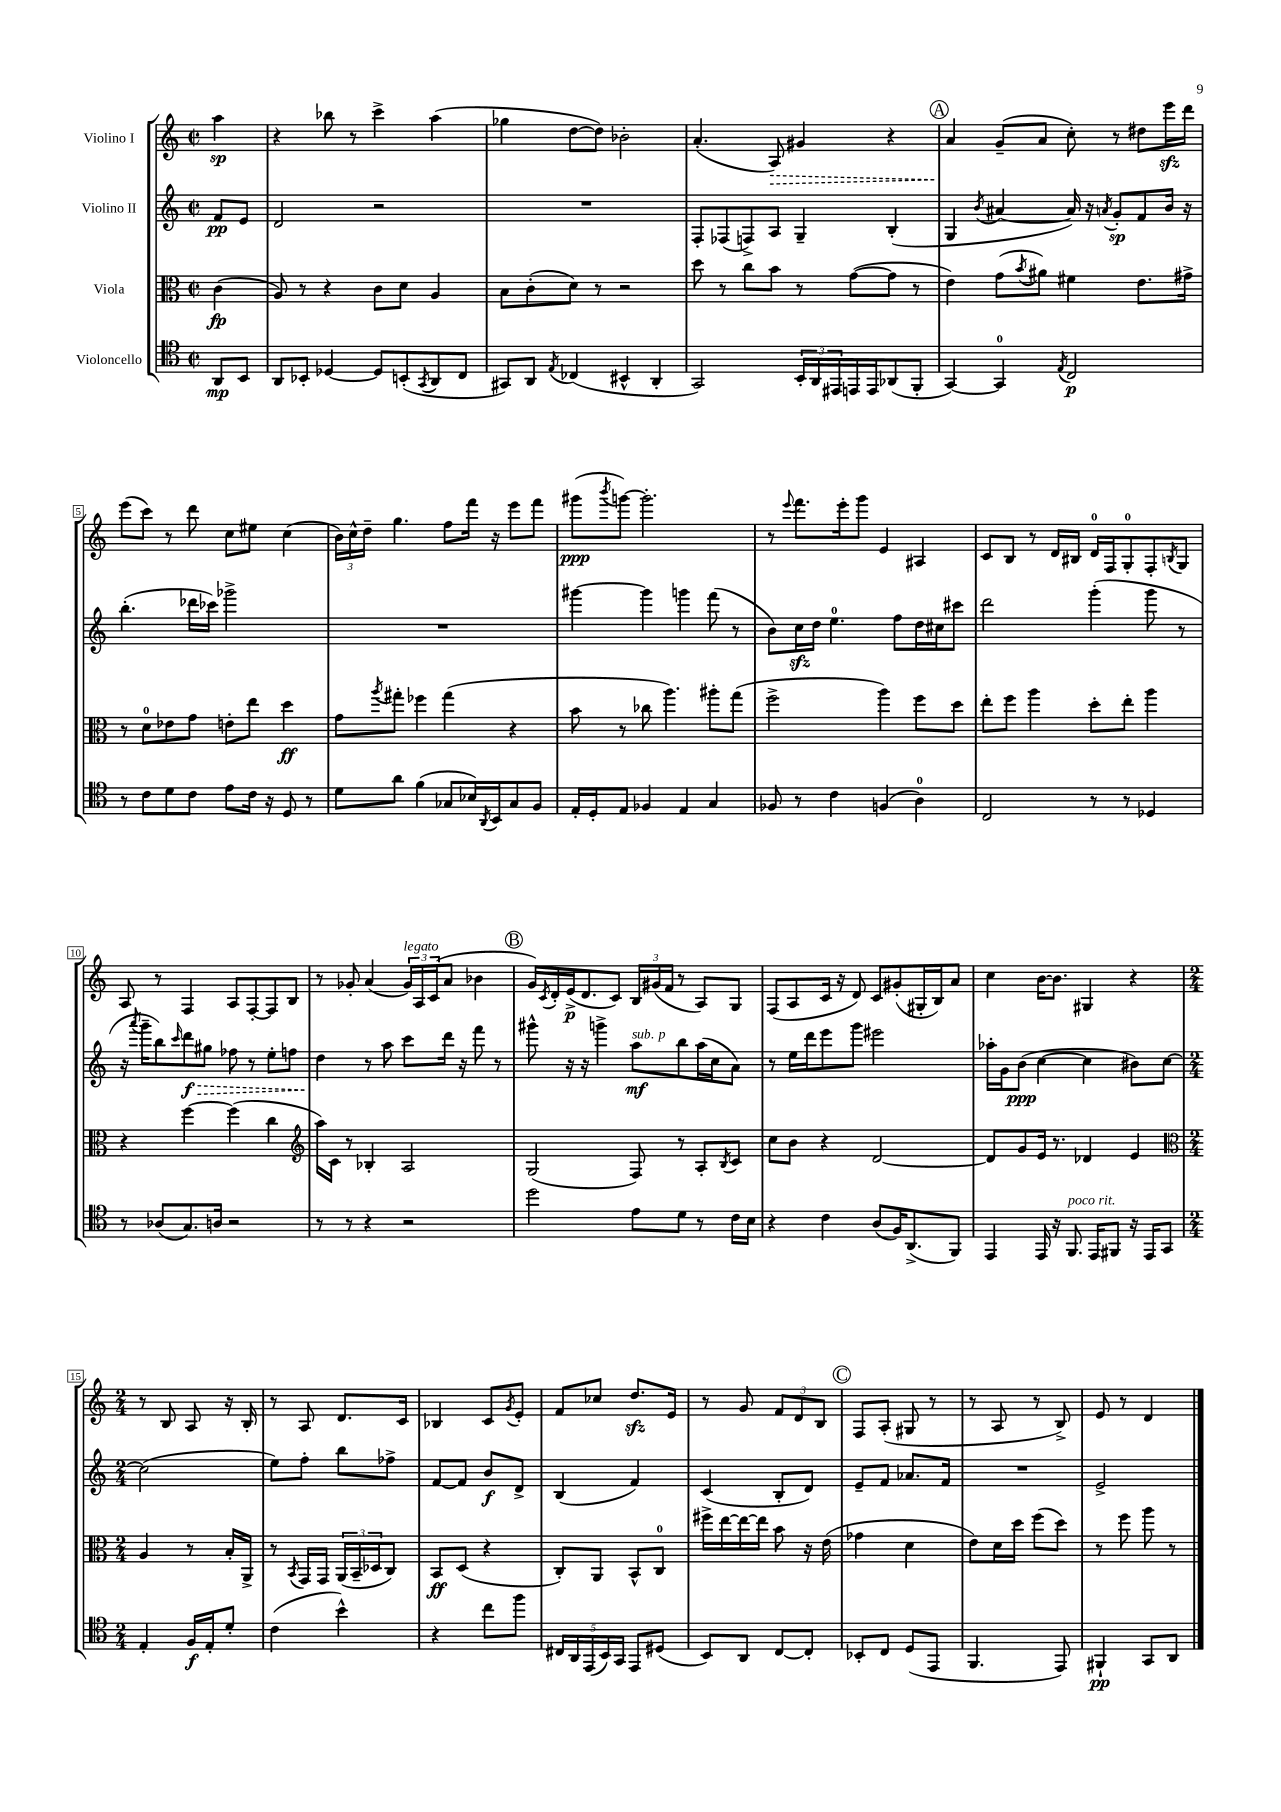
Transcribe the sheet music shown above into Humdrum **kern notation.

**kern	**kern	**kern	**kern
*staff4	*staff3	*staff2	*staff1
*clefC4	*clefC3	*clefG2	*clefG2
*k[]	*k[]	*k[]	*k[]
*M2/2	*M2/2	*M2/2	*M2/2
*met(c|)	*met(c|)	*met(c|)	*met(c|)
8AA/L	(4c\	8f/L	4aa\
8BB/J	.	8e/J	.
=	=	=	=
8AA/L	8A/)	2d/	4r
8BB-'/J	8r	.	.
[4D-/	4r	.	8bb-\
.	.	.	8r
8D-/]L	8c\L	2r	4ccc^\
(8BB'/	8d\J	.	.
8qGG/	.	.	.
8AA/	4A/	.	(4aa\
8C/J	.	.	.
=	=	=	=
8GG#/L)	8B\L	1r	4gg-\
8AA/J	(8c'\	.	.
8qE/	.	.	.
(4C-/	8d\J)	.	[8dd\L
.	8r	.	8dd\]J)
4BB#^^/	2r	.	2b-'\
4AA'/	.	.	.
=	=	=	=
2GG/)	8dd\	8F'/L	(4.a'/
.	8r	(8F-/	.
.	8cc\L	8F^/)	.
.	8b\J	8A/J	8A/)
24BB'/LL	8r	4G~/	4g#/
24AA/	.	.	.
24EE#/	.	.	.
16EE/	([8g\L	.	.
16EE/J	.	.	.
(8AA-/	8g\]J	(4B'/	4r
8FF'/J	8r	.	.
=	=	=	=
[4GG/)	4e\)	4G/	4a/
.	.	8qb/	.
4GG/]	(8g\L	[4a#/	(8g~/L
.	8qb/	.	.
.	8a#\J)	.	8a/J
8qE/	.	.	.
2C/	4f#\	16a#/])	8cc'\)
.	.	16r	.
.	.	8qa/	.
.	.	8g'/L	8r
.	8.e\L	8f/	8dd#\L
.	.	16b/Jk	16eee\L
.	16g#^\Jk	16r	16ddd\JJ
=	=	=	=
8r	8r	(4.bb'\	(8eee\L
8c\L	8d\L	.	8ccc\J)
8d\	8e-\	.	8r
8c\J	8g\J	16ddd-\LL	8ddd\
.	.	16ccc-\JJ)	.
8e\L	8e'\L	2ggg-^\	8cc\L
16c\Jk	8ee\J	.	8ee#\J
16r	.	.	.
8D/	4dd\	.	(4cc\
8r	.	.	.
=	=	=	=
8d\L	8g\L	1r	24b\LL)
.	.	.	24cc^^\
.	.	.	24dd~\JJ
.	8qaa/	.	.
8a\J	8gg#'\J	.	4.gg\
(4f\	4ff-\	.	.
8G-/L	(4gg#\	.	8ff\L
16B-/L)	.	.	16fff\Jk
8qAA/	.	.	.
16BB/J	.	.	16r
8G-/	4r	.	8eee\L
8F/J	.	.	8fff\J
=	=	=	=
16E'/LL	8b\	[4ggg#\	(8ggg#\L
16D'/J	.	.	.
.	.	.	8qbbb/
8E/J	8r	.	[8ggg\J)
4F-/	8cc-\	4ggg#\]	2.ggg'\]
.	4.aa\)	.	.
4E/	.	4ggg\	.
4G/	8aa#'\L	(8fff\	.
.	(8gg\J	8r	.
=	=	=	=
8F-/	2ff^\	8b\L)	8r
.	.	.	8qqeee/
8r	.	16cc\L	8.fff\L
.	.	16dd\JJ	.
4c\	.	4.ee\	.
.	.	.	16eee'\k
.	.	.	8ggg\J
(4F/	4aa\)	.	4e/
.	.	8ff\L	.
4A\)	8ff\L	16dd\L	4A#/
.	.	16cc#\J	.
.	8dd\J	8ccc#\J	.
=	=	=	=
2C/	8ee'\L	2ddd\	8c/L
.	8ff\J	.	8B/J
.	4aa\	.	8r
.	.	.	16d/LL
.	.	.	16B#/JJ
8r	8dd'\L	(4ggg'\	16d/LL
.	.	.	16F/J
8r	8ee'\J	.	8G'/
4D-/	4aa\	8ggg\	8F'/
.	.	.	8qB/
.	.	8r	8G/J
=	=	=	=
8r	4r	16r	8A/
.	.	8qaaa/	.
.	.	16ggg~\LK	.
(8A-/L	.	8bb\)	8r
.	.	16qqccc/	.
8.G/)	[4ff\	8ddd\	4F/
.	.	8gg#\J	.
16A/Jk	.	.	.
2r	(4ff\]	8ff-\	8A/L
.	.	8r	[8F'/
.	4cc\	8ee'\L	8F/]
.	.	8ff\J	8B/J
=	=	=	=
*	*clefG2	*	*
8r	16aa\LL)	4dd\	8r
.	16c\JJ	.	.
8r	8r	.	8g-'/
4r	4B-'/	8r	(4a/
.	.	8aa\	.
2r	2A/	8ccc\L	24g-/LL)
.	.	.	24A/
.	.	.	(24c/J
.	.	16ddd\Jk	8a/J
.	.	16r	.
.	.	8fff\	4b-\
.	.	8r	.
=	=	=	=
2dd\	(2G/	8ggg#^^\	16g/LL)
.	.	.	8qc/
.	.	.	16d'/
.	.	16r	(16e^/J
.	.	16r	8.d/
.	.	4ggg^\	.
.	.	.	8c/J)
8e\L	8F/)	8aa\L	24B/LL
.	.	.	(24g#/
.	.	.	24f/JJ
8d\J	8r	8bb\	8r
8r	8A'/L	(16aa\L	8A/L)
.	.	16cc\J	.
.	8qB/	.	.
16c\LL	8c/J	8a\J)	8G/J
16B\JJ	.	.	.
=	=	=	=
4r	8cc\L	8r	(8F/L
.	8b\J	16ee\LL	8A/
.	.	16ddd\J	.
4c\	4r	8eee\	16c/Jk
.	.	.	16r
.	.	8ggg\J	8d/)
(8A/L	[2d/	2eee#\	8c/L
16F/K)	.	.	(8g#'/
(8.AA^/	.	.	.
.	.	.	16G#'/L
.	.	.	16B/J)
8FF/J)	.	.	8a/J
=	=	=	=
4EE/	8d/]L	16aa-'\LL	4cc\
.	.	16g\J	.
.	8g/	(8b\J	.
16EE/	16e/Jk	[4cc\	[16b\LK
16r	8.r	.	8.b\]J
8.FF/	.	.	.
.	4d-/	4cc\]	4G#/
16EE/LK	.	.	.
8FF#/J	.	.	.
16r	4e/	8b#\L)	4r
16EE/LK	.	.	.
8GG/J	.	[8cc\J	.
=	=	=	=
*	*clefC3	*	*
*M2/4	*M2/4	*M2/4	*M2/4
4E'/	4A/	(2cc\]	8r
.	.	.	8B/
16F/LL	8r	.	8A/
16E'/J	.	.	.
8d'/J	16B'/LL	.	16r
.	16AA^/JJ	.	16B'/
=	=	=	=
(4c\	8r	8ee\L)	8r
.	8qBB/	.	.
.	16GG/LL	8ff'\J	8A/
.	16GG/JJ	.	.
4b^^\)	(24AA/LL	8bb\L	8.d/L
.	24BB~/	.	.
.	24D-/J	.	.
.	8C/J)	8ff-^\J	.
.	.	.	16c/Jk
=	=	=	=
4r	8BB/L	[8f/L	4B-/
.	(8D/J	8f/]J	.
8cc\L	4r	8b/L	8c/L
.	.	.	8qg/
8ff\J	.	8d^/J	8e'/J
=	=	=	=
20C#/LL	8C'/L)	(4B/	8f/L
20AA/	.	.	.
(20EE/	.	.	.
.	8AA/J	.	8cc-/J
20BB/)	.	.	.
20GG/JJ	.	.	.
8EE/L	8BB^^/L	4f/)	8.dd/L
(8D#/J	8C/J	.	.
.	.	.	16e/Jk
=	=	=	=
8BB/L)	16ff#^\LL	(4c/	8r
.	[16ee\	.	.
8AA/J	16ee\_	.	8g/
.	16ee\]JJ	.	.
[8C/L	8b\	8B'/L	12f/L
.	.	.	12d/
8C'/]J	16r	8d/J)	.
.	.	.	12B/J
.	(16e\	.	.
=	=	=	=
8BB-'/L	4g-\	8e~/L	8F/L
8C/J	.	8f/J	(8A'/J
(8D/L	4d\	8.a-/L	8G#/
8EE/J	.	.	8r
.	.	16f/Jk	.
=	=	=	=
4.FF/	8e\L)	2r	8r
.	16d\L	.	8A/
.	16dd\JJ	.	.
.	(8ff\L	.	8r
8EE/)	8dd\J)	.	8B^/)
=	=	=	=
4FF#`/	8r	2e^/	8e/
.	8ff\	.	8r
8GG/L	8aa\	.	4d/
8AA/J	8r	.	.
==	==	==	==
*-	*-	*-	*-
